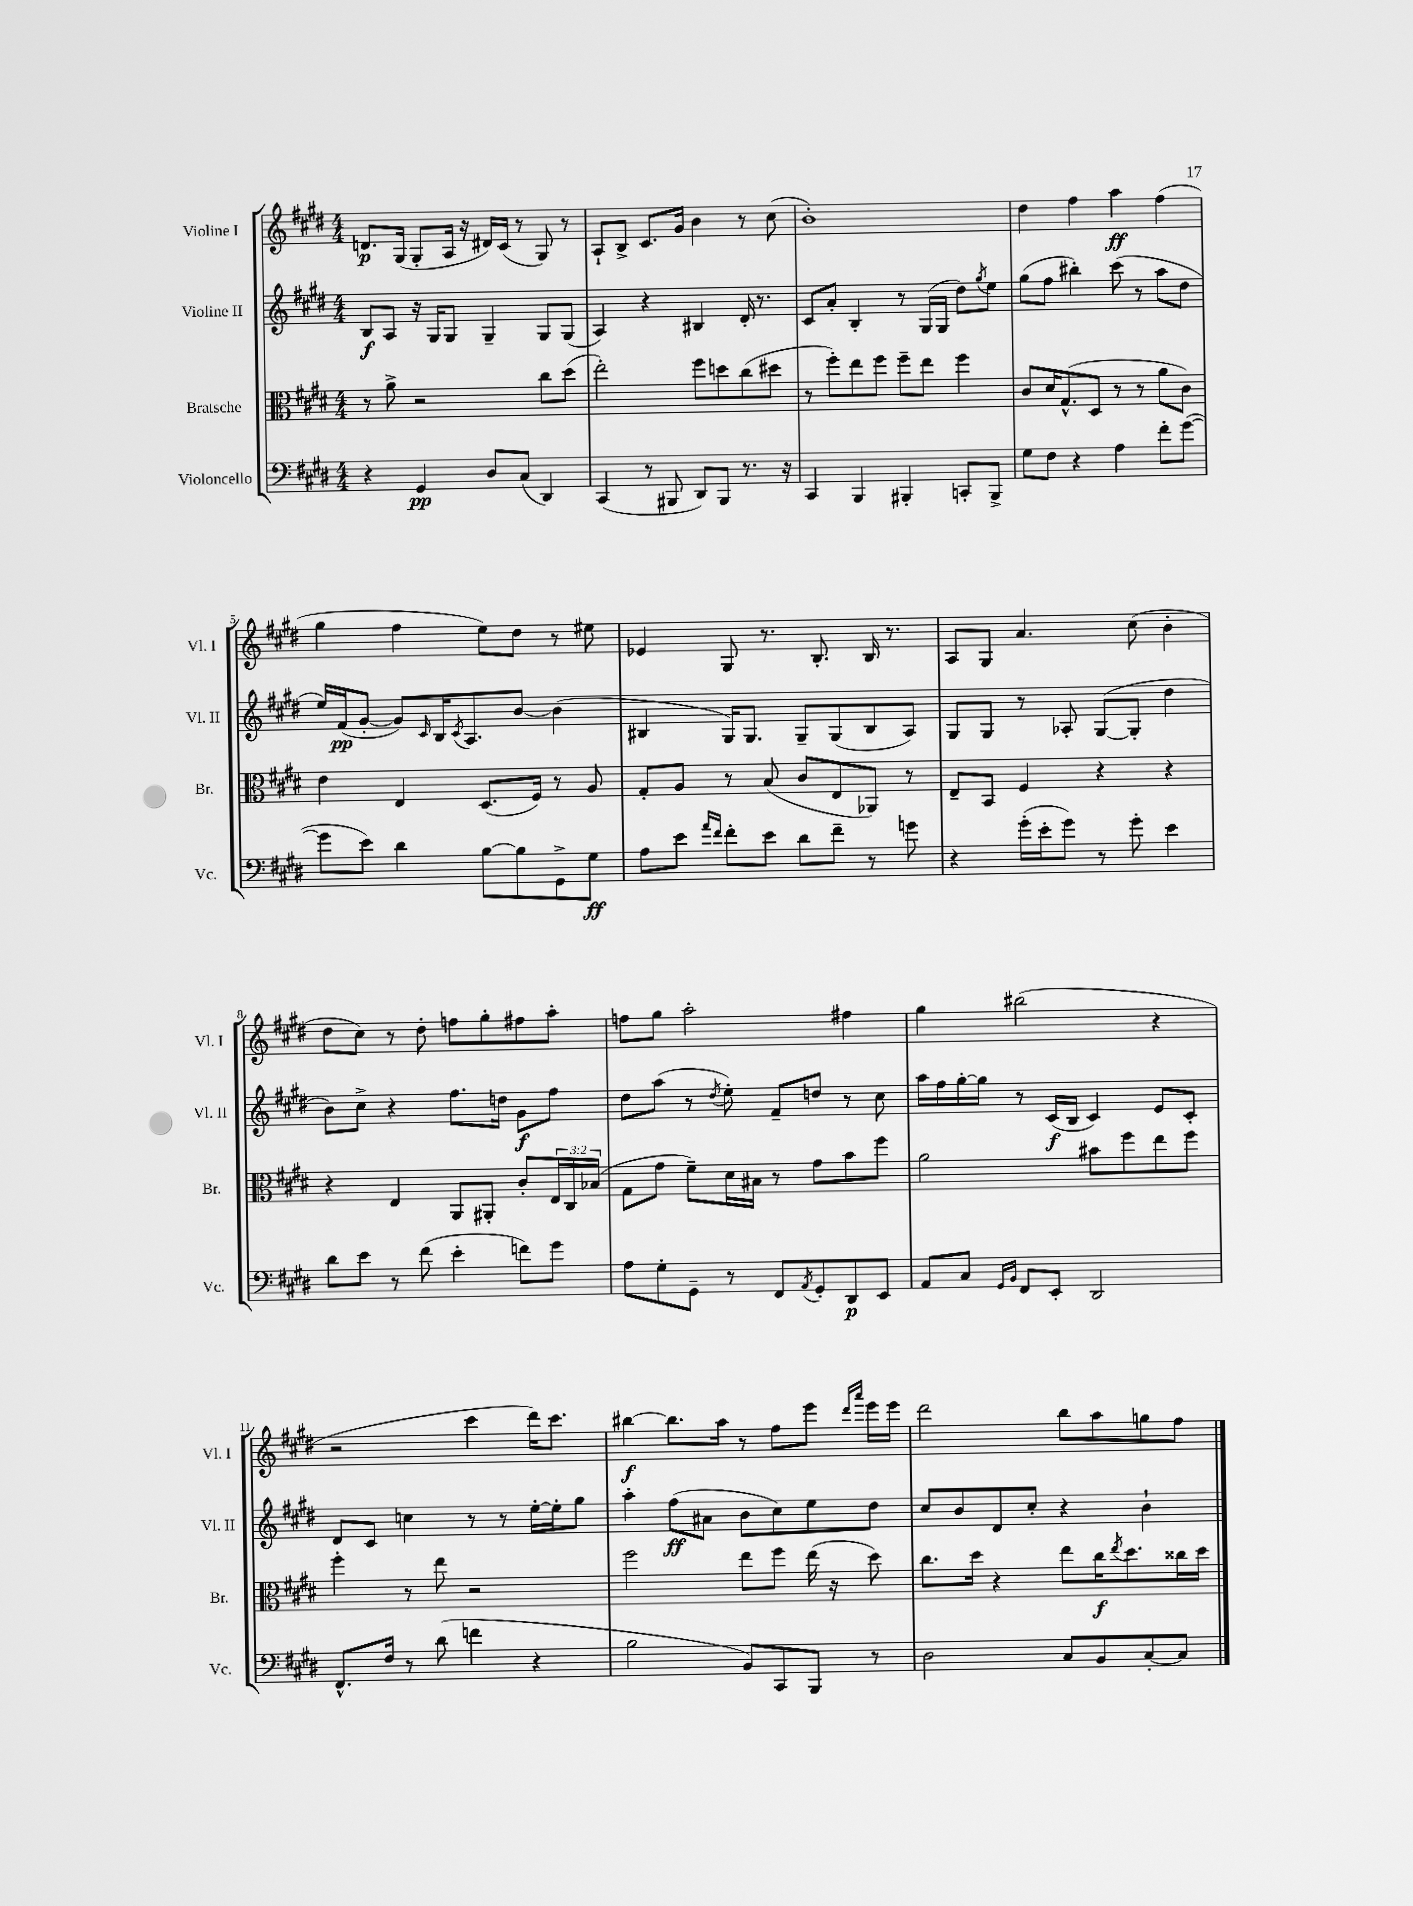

**kern	**dynam	**kern	**dynam	**kern	**dynam	**kern	**dynam
*part4	*part4	*part3	*part3	*part2	*part2	*part1	*part1
*staff4	*staff4	*staff3	*staff3	*staff2	*staff2	*staff1	*staff1
*I"Violoncello	*	*I"Bratsche	*	*I"Violine II	*	*I"Violine I	*
*I'Vc.	*	*I'Br.	*	*I'Vl. II	*	*I'Vl. I	*
*clefF4	*	*clefC3	*	*clefG2	*	*clefG2	*
*k[f#c#g#d#]	*	*k[f#c#g#d#]	*	*k[f#c#g#d#]	*	*k[f#c#g#d#]	*
*M4/4	*	*M4/4	*	*M4/4	*	*M4/4	*
=1	=1	=1	=1	=1	=1	=1	=1
4r	.	8r	.	8B/L	f	8.dn/L	p
.	.	8a^\	.	8A/J	.	.	.
.	.	.	.	.	.	(16G#/Jk	.
4GG#/	pp	2r	.	16r	.	8G#'/L	.
.	.	.	.	16G#/KL	.	.	.
.	.	.	.	8G#/J	.	16A/Jk	.
.	.	.	.	.	.	16r	.
8D#/L	.	.	.	4G#~/	.	16d#X/LL)	.
.	.	.	.	.	.	(16c#/JJ	.
(8C#/J	.	.	.	.	.	8r	.
4DD#/)	.	8cc#\L	.	8G#/L	.	8G#/)	.
.	.	(8dd#\J	.	(8G#/J	.	8r	.
=2	=2	=2	=2	=2	=2	=2	=2
(4CC#/	.	2ee'\)	.	4A/)	.	8A`/L	.
.	.	.	.	.	.	8B^/J	.
8r	.	.	.	4r	.	8.c#/L	.
8BBB#X/	.	.	.	.	.	.	.
.	.	.	.	.	.	16g#/Jk	.
8DD#/L)	.	8ff#\L	.	4B#X/	.	4b\	.
8BBB#/J	.	8ddn\	.	.	.	.	.
8.r	.	(8cc#\	.	16d#'/	.	8r	.
.	.	.	.	8.r	.	.	.
.	.	8dd#X\J	.	.	.	(8cc#\	.
16r	.	.	.	.	.	.	.
=3	=3	=3	=3	=3	=3	=3	=3
4CC#/	.	8r	.	8c#/L	.	1b')	.
.	.	8ff#'\L)	.	8a'/J	.	.	.
4BBB/	.	8ee\	.	4B'/	.	.	.
.	.	8ff#\J	.	.	.	.	.
4BBB#X'/	.	8ff#~\L	.	8r	.	.	.
.	.	8ee\J	.	(16G#/LL	.	.	.
.	.	.	.	16G#/JJ	.	.	.
8CCn'/L	.	4ff#\	.	8dd#\L)	.	.	.
.	.	.	.	8qgg#/	.	.	.
8BBB#^/J	.	.	.	8ee\J	.	.	.
=4	=4	=4	=4	=4	=4	=4	=4
8G#\L	.	8c#/L	.	(8gg#\L	.	4dd#\	.
8F#\J	.	16d#/K	.	8ff#\J	.	.	.
.	.	(8.G#^^/	.	.	.	.	.
4r	.	.	.	4bb#X'\)	.	4ff#\	.
.	.	8D#/J	.	.	.	.	.
4A\	.	8r	.	(8ccc#\	.	4aa\	ff
.	.	8r	.	8r	.	.	.
8f#'\L	.	8a\L	.	8aa\L	.	(4ff#\	.
([8g#\J	.	8c#\J)	.	8dd#\J	.	.	.
!!LO:LB:g=z
=5	=5	=5	=5	=5	=5	=5	=5
8g#\L]	.	4e\	.	16ee/LL)	.	4gg#\	.
.	.	.	.	(16f#/J	pp	.	.
8e\J)	.	.	.	[8g#'/J	.	.	.
4d#\	.	4E/	.	8g#/L])	.	4ff#\	.
.	.	.	.	16qqc#/	.	.	.
.	.	.	.	16B/K	.	.	.
.	.	.	.	8qc#/	.	.	.
.	.	.	.	8.A/	.	.	.
[8B\L	.	(8.D#/L	.	.	.	8ee\L)	.
8B\]	.	.	.	[8b/J	.	8dd#\J	.
.	.	16F#/Jk)	.	.	.	.	.
8GG#^\	.	8r	.	(4b\]	.	8r	.
8G#\J	ff	8A/	.	.	.	8ee#X\	.
=6	=6	=6	=6	=6	=6	=6	=6
8A\L	.	8G#'/L	.	4B#X/	.	4e-X/	.
8e\J	.	8A/J	.	.	.	.	.
16qqa/LL	.	.	.	.	.	.	.
16qqf#/JJ	.	.	.	.	.	.	.
8f#'\L	.	8r	.	16G#/KL)	.	8G#/	.
.	.	.	.	8.G#/J	.	.	.
8e\J	.	(8B/	.	.	.	8.r	.
8d#\L	.	8c#/L	.	8G#~/L	.	.	.
.	.	.	.	.	.	8.B'/	.
8f#~\J	.	8E/	.	(8G#/	.	.	.
8r	.	8AA-X/J)	.	8B#/	.	16B/	.
.	.	.	.	.	.	8.r	.
8gn\	.	8r	.	8A/J)	.	.	.
=7	=7	=7	=7	=7	=7	=7	=7
4r	.	8E~/L	.	8G#/L	.	8A/L	.
.	.	8BB/J	.	8G#/J	.	8G#/J	.
(16g#'\LL	.	4F#/	.	8r	.	4.a/	.
16e'\J	.	.	.	.	.	.	.
8g#\J)	.	.	.	8A-X'/	.	.	.
8r	.	4r	.	([8G#/L	.	.	.
8g#'\	.	.	.	8G#'/J]	.	(8cc#\	.
4e\	.	4r	.	4dd#\	.	4b'\	.
!!LO:LB:g=z
=8	=8	=8	=8	=8	=8	=8	=8
8d#\L	.	4r	.	8b\L)	.	8dd#\L	.
8e\J	.	.	.	8cc#^\J	.	8cc#\J)	.
8r	.	4E/	.	4r	.	8r	.
(8f#\	.	.	.	.	.	8dd#'\	.
4e'\	.	8AA/L	.	8.ff#\L	.	8ffn\L	.
.	.	8AA#X'/J	.	.	.	8gg#'\	.
.	.	.	.	16ddn\Jk	.	.	.
8fn\L)	.	8c#'/L	.	8g#\L	f	8ff#X\	.
8g#\J	.	24E/L	.	8ff#\J	.	8aa'\J	.
.	.	24C#/	.	.	.	.	.
.	.	(24B-X/JJ	.	.	.	.	.
=9	=9	=9	=9	=9	=9	=9	=9
8A\L	.	8G#\L	.	8dd#\L	.	8ffn\L	.
8G#'\	.	8g#\J	.	(8aa\J	.	8gg#\J	.
8GG#~\J	.	8f#~\L)	.	8r	.	2aa'\	.
.	.	.	.	8qdd#/	.	.	.
8r	.	16d#\L	.	8ee'\)	.	.	.
.	.	16B#X\JJ	.	.	.	.	.
8FF#/L	.	8r	.	8f#~/L	.	.	.
8qAA/	.	.	.	.	.	.	.
8GG#'/	.	8g#\L	.	8ddn/J	.	.	.
8DD#/	p	8b\	.	8r	.	4ff#X\	.
8EE/J	.	8ff#\J	.	8cc#\	.	.	.
=10	=10	=10	=10	=10	=10	=10	=10
8AA/L	.	2a\	.	16aa\LL	.	4gg#\	.
.	.	.	.	16ff#\	.	.	.
8C#/J	.	.	.	[16gg#'\	.	.	.
.	.	.	.	16gg#\JJ]	.	.	.
16qqGG#/LL	.	.	.	.	.	.	.
16qqBB/JJ	.	.	.	.	.	.	.
8FF#/L	.	.	.	8r	.	(2bb#X\	.
8EE'/J	.	.	.	(16c#/LL	f	.	.
.	.	.	.	16B/JJ	.	.	.
2DD#/	.	8b#X\L	.	4c#/)	.	.	.
.	.	8ff#\	.	.	.	.	.
.	.	8ee\	.	8e/L	.	4r	.
.	.	8ff#\J	.	8c#'/J	.	.	.
!!LO:LB:g=z
=11	=11	=11	=11	=11	=11	=11	=11
8.FF#^^/L	.	4ff#'\	.	8d#/L	.	2r	.
.	.	.	.	8c#/J	.	.	.
16F#/Jk	.	.	.	.	.	.	.
8r	.	8r	.	4ccn\	.	.	.
(8d#\	.	8ee\	.	.	.	.	.
4fn\	.	2r	.	8r	.	4ccc#\	.
.	.	.	.	8r	.	.	.
4r	.	.	.	[16ee'\LL	.	16ddd#\KL)	.
.	.	.	.	16ee'\J]	.	8.ccc#\J	.
.	.	.	.	8gg#\J	.	.	.
=12	=12	=12	=12	=12	=12	=12	=12
2B\	.	2ff#\	.	4aa'\	.	[4bb#X\	f
.	.	.	.	(8ff#\L	ff	8.bb#\L]	.
.	.	.	.	8a#X\J	.	.	.
.	.	.	.	.	.	16aa\Jk	.
8BB/L)	.	8ee\L	.	8b\L	.	8r	.
8CC#/	.	8ff#\J	.	8cc#\)	.	8ff#\L	.
8BBB/J	.	(16ee\	.	8ee\	.	8eee\J	.
.	.	16r	.	.	.	.	.
.	.	.	.	.	.	16qqddd#/LL	.
.	.	.	.	.	.	16qqaaa/JJ	.
8r	.	8dd#\)	.	8dd#\J	.	16eee\LL	.
.	.	.	.	.	.	16eee\JJ	.
=13	=13	=13	=13	=13	=13	=13	=13
2D#\	.	8.cc#\L	.	8cc#/L	.	2ddd#\	.
.	.	.	.	8b/	.	.	.
.	.	16dd#\Jk	.	.	.	.	.
.	.	4r	.	8d#/	.	.	.
.	.	.	.	8cc#'/J	.	.	.
8C#/L	.	8ee\L	.	4r	.	8bb\L	.
8BB/	.	16cc#\K	f	.	.	8aa\	.
.	.	8qee/	.	.	.	.	.
.	.	8.dd#\	.	.	.	.	.
[8C#'/	.	.	.	4b`\	.	8ggn\	.
8C#/J]	.	16cc##X\L	.	.	.	8ff#\J	.
.	.	16dd#\JJ	.	.	.	.	.
==	==	==	==	==	==	==	==
*-	*-	*-	*-	*-	*-	*-	*-
